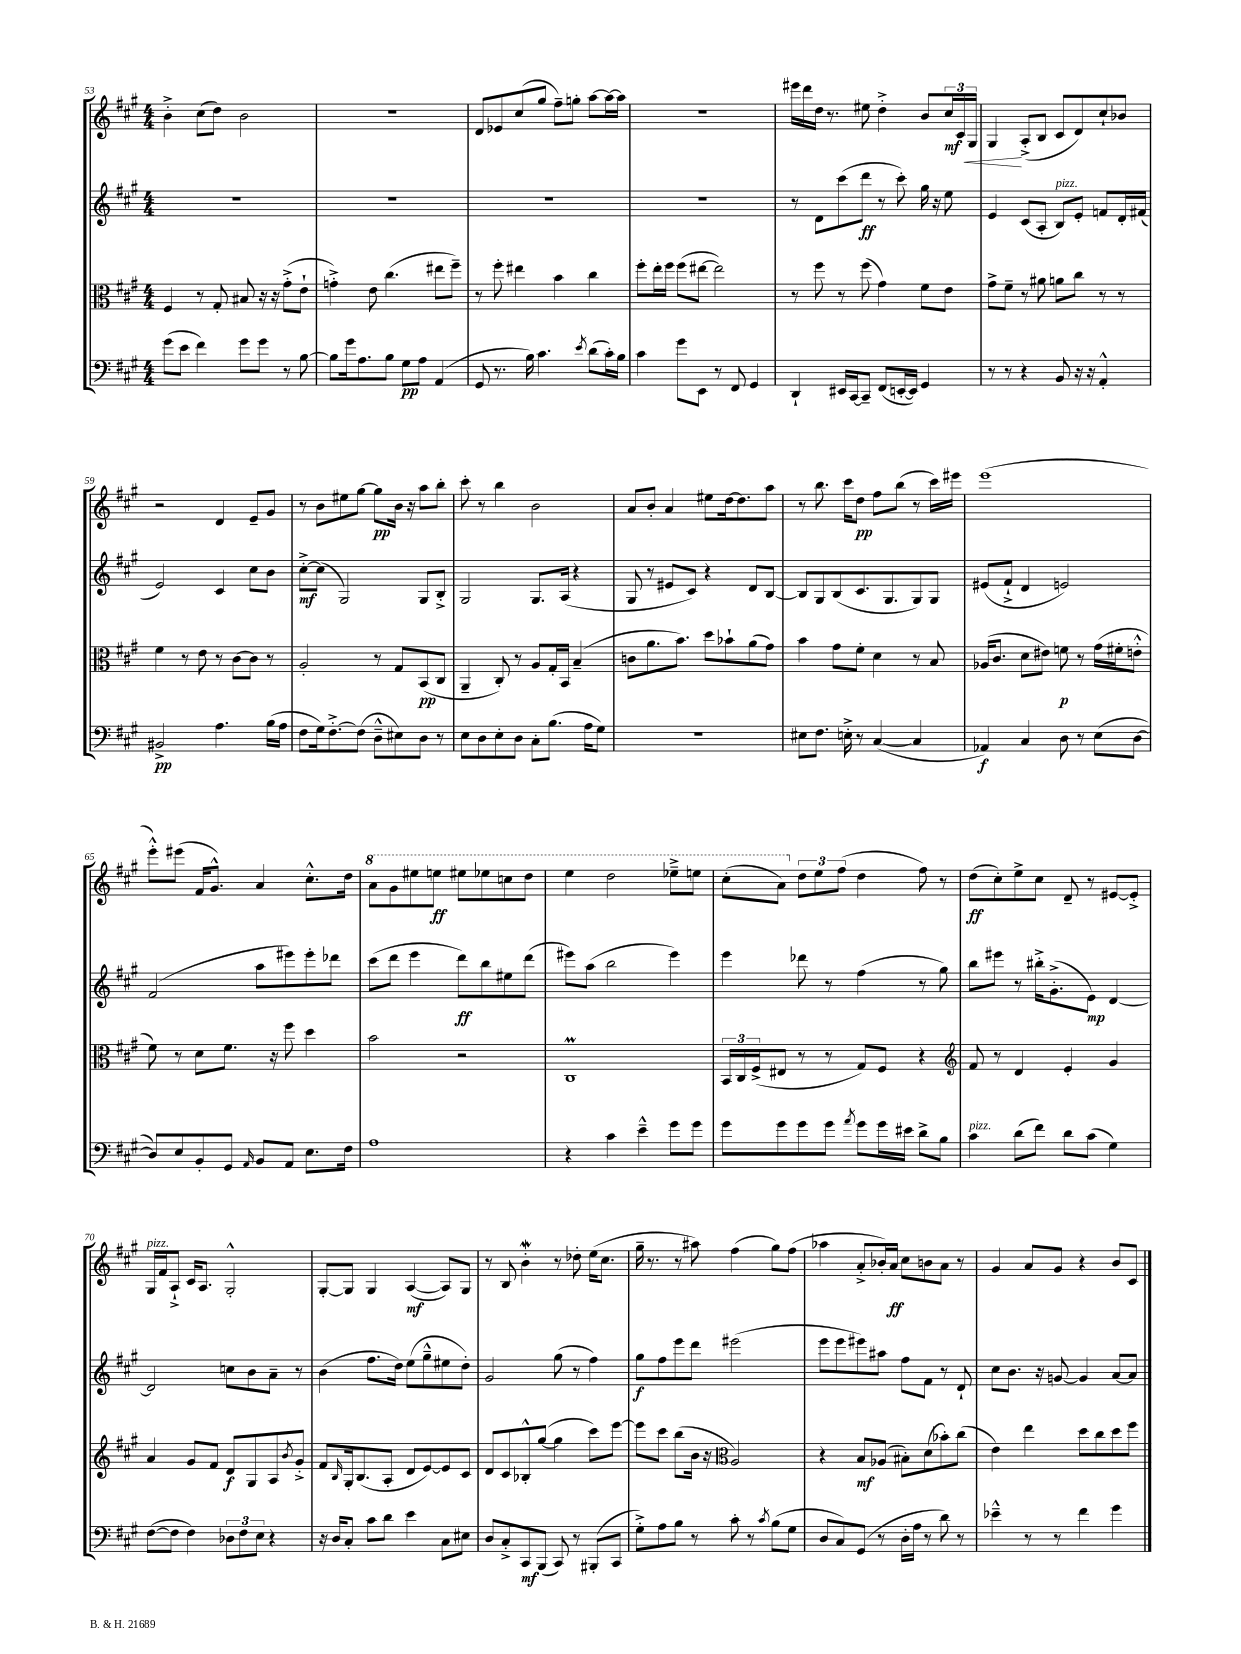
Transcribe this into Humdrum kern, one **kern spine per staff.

**kern	**kern	**kern	**kern
*staff4	*staff3	*staff2	*staff1
*clefF4	*clefC3	*clefG2	*clefG2
*k[f#c#g#]	*k[f#c#g#]	*k[f#c#g#]	*k[f#c#g#]
*M4/4	*M4/4	*M4/4	*M4/4
(8g#	4F#	1r	4b'^
8e	.	.	.
4f#)	8r	.	(8cc#
.	8G#'	.	8dd)
8g#	8B#	.	2b
8g#	16r	.	.
.	16r	.	.
8r	(8g#'^	.	.
[8B	8e`	.	.
=	=	=	=
8B]	4g'^)	1r	1r
16g#	.	.	.
8.A	.	.	.
.	8e	.	.
8B	(4.cc#	.	.
8G#	.	.	.
8A	.	.	.
(4AA	8ee#	.	.
.	8ff#~)	.	.
=	=	=	=
8GG#	8r	1r	8d
8.r	8ff#'	.	8e-
.	4ee#	.	(8cc#
16B)	.	.	.
4.c#	.	.	8gg#
.	4b	.	8ff#~)
.	.	.	8gg'
8qe	.	.	.
(8d	4cc#	.	[8aa
16c#')	.	.	16aa_
16B	.	.	16aa]
=	=	=	=
4c#	8ff#'	1r	1r
.	16ee'	.	.
.	16ff#	.	.
8g#	(8ff#	.	.
8EE	[8ee#	.	.
8r	2ee#])	.	.
8FF#	.	.	.
4GG#	.	.	.
=	=	=	=
4DD`	8r	8r	16eee#
.	.	.	16ddd
.	8ff#	8d	16dd
.	.	.	8.r
16EE#	8r	(8ccc#	.
[16CC#	.	.	.
8CC#~]	(8ff#	8ddd	8ee#
(8FF#	4g#)	8r	4dd'^
[16EE'	.	8ccc#')	.
16EE])	.	.	.
4GG#	8f#	16gg#	8b
.	.	16r	.
.	8e	8ee	24cc#
.	.	.	24c#
.	.	.	24G#
=	=	=	=
8r	8g#^	4e	4G#
8r	8f#~	.	.
4r	8r	(8c#	(8A'^
.	8a#	8A'	8B
8BB	8a	8B)	8c#
16r	8cc#	8e'	8d)
16r	.	.	.
4AA'^^	8r	8f	8cc#`
.	8r	16d'	8b-
.	.	(16f#	.
=	=	=	=
2BB#^	4f#	2e)	2r
.	8r	.	.
.	8e	.	.
4.A	8r	4c#	4d
.	[8c#	.	.
.	8c#]	8cc#	8e~
(16B	8r	8b	8g#
16A	.	.	.
=	=	=	=
8F#	2A'	[8cc#'^	8r
16G#)	.	(8cc#]	8b
[8.F#'^	.	.	.
.	.	2G#)	8ee#
(8F#]	.	.	[8gg#
8D~^^	8r	.	8gg#]
8E#)	8G#	.	16b
.	.	.	16r
8D	(8BB	8G#	8aa
8r	8C#	8B'^	8bb'
=	=	=	=
8E	4AA~	2G#	8ccc#'
8D	.	.	8r
8E'	8C#')	.	4bb
8D	8r	.	.
8C#'	8A	8.G#	2b
(8.B	16G#'	.	.
.	16BB	(16A	.
.	(4B~	4r	.
16A	.	.	.
8G#)	.	.	.
=	=	=	=
1r	8c	8G#	8a
.	8.a	8r	8b'
.	.	8e#	4a
.	8.b)	.	.
.	.	8c#)	.
.	8dd	4r	8ee#
.	8b-`	.	[16dd
.	.	.	8.dd]
.	(8a	8d	.
.	8g#)	[8B	8aa
=	=	=	=
8E#	4b	8B]	8r
8.F#	.	8G#	8.bb
.	8g#	(8B	.
16E'^	.	.	16ccc#
8r	8f#'	8.c#	8dd
([4C#	4d	.	8ff#
.	.	8.G#	.
.	.	.	(8bb
4C#]	8r	8G#)	8r
.	8B	8G#	16ccc#)
.	.	.	16eee#
=	=	=	=
4AA-)	(16A-	(8e#	(1eee
.	8.c#	.	.
.	.	8f#`^	.
4C#	8d	4d	.
.	8e#)	.	.
8D	8f	2e)	.
8r	8r	.	.
(8E	(16g#	.	.
.	16f#'	.	.
[8D	8e'^^	.	.
=	=	=	=
8D])	8f#)	(2f#	8eee'^^)
8E	8r	.	(8eee#
8BB'	8d	.	16f#
.	.	.	8.g#^^)
8GG#	8.f#	.	.
16qqAA	.	.	.
8BB	.	8aa	4a
.	16r	.	.
8AA	8ff#	8eee#)	.
8.E	4dd	8eee#'	8.cc#'^^
.	.	8ddd-	.
16F#	.	.	16dd
=	=	=	=
1A	2b	(8ccc#	8aa
.	.	8ddd	8gg#
.	.	4eee	8eee#
.	.	.	8eee
.	2r	8ddd)	8eee#
.	.	8bb	8eee-
.	.	8ee#	8ccc
.	.	(8ddd	8ddd
=	=	=	=
4r	1C#	8eee#)	4eee
.	.	(8aa	.
4c#	.	2bb	2ddd
4e~^^	.	.	.
8g#	.	4eee#)	8eee-~^
8g#	.	.	8eee
=	=	=	=
8g#	24BB	4eee	(8ccc#'
.	24C#	.	.
.	(24F#^	.	.
8g#	8E#	.	8aa)
8g#	8r	8ddd-	12dd
.	.	.	12ee
8g#	8r	8r	.
.	.	.	(12ff#
8qa	.	.	.
8g#	8G#)	(4ff#	4dd
16g#	8F#	.	.
16e#	.	.	.
8d^	4r	8r	8ff#)
8B	.	8gg#)	8r
=	=	=	=
*	*clefG2	*	*
4c#	8f#	8bb	(8dd
.	8r	8eee#	8cc#')
(8d	4d	8r	8ee^
8f#)	.	16bb#'^	8cc#
.	.	(8.g#'^	.
8d	4e'	.	8d~
(8c#	.	8e)	8r
4G#)	4g#	[4d	[8e#
.	.	.	8e#'^]
=	=	=	=
([8F#	4a	2d]	16G#
.	.	.	16f#
8F#]	.	.	8A`^
4F#)	8g#	.	16c#
.	.	.	8.A
.	8f#	.	.
12D-	8d	8cc	2G#'^^
12F#	.	.	.
.	8G#	8b	.
12E	.	.	.
4r	8A	8a~	.
.	8qb	.	.
.	8g#'^	8r	.
=	=	=	=
16r	8f#	(4b	[8G#'
16D	.	.	.
.	16qqB	.	.
8C#'	16G#'	.	8G#]
.	(8.B	.	.
8c#	.	8.ff#	4G#
8d	8A'	.	.
.	.	16dd)	.
4e	8d	(8ee	([4A
.	[8e)	8gg#~^^	.
8C#	8e]	8ee#	8A])
8E#	8c#	8dd')	8G#
=	=	=	=
8D	8d	2g#	8r
8C#'^	8c#	.	8B
8CC#	8B-'^^	.	4b'
(8BBB	([8gg#	.	.
8CC#)	4gg#]	(8gg#	8r
8r	.	8r	8dd-'
(8BBB#'	8ccc#)	4ff#)	(16ee
.	.	.	8.cc#
8CC#	[8eee	.	.
=	=	=	=
8G#'^)	8eee]	8gg#	16gg#~
.	.	.	8.r
8A	8ccc#	8ff#	.
8B	(8bb	8eee	8r
8r	16b	8ddd	8aa#)
.	16r	.	.
*	*clefC3	*	*
8c#'	2A)	(2eee#	(4ff#
8r	.	.	.
8qc#	.	.	.
(8B	.	.	8gg#)
8G#	.	.	(8ff#
=	=	=	=
8D	4r	8eee	4aa-
8C#)	.	8eee	.
(8GG#	8B	8eee#)	8a'^
8r	(8A-	8aa#	16b-')
.	.	.	16a
16D'	8B#')	8ff#	8cc#
16A	.	.	.
8r	(8d	8f#	8b
8d)	8b-')	8r	8a
8r	(8cc#	8d`	8r
=	=	=	=
4e-~^^	4e)	8cc#	4g#
.	.	8.b	.
8r	4ee	.	8a
.	.	16r	.
8r	.	[8g	8g#
4f#	8dd	4g]	4r
.	8cc#	.	.
4g#	8dd	[8a	8b
.	8ff#	8a]	8c#
==	==	==	==
*-	*-	*-	*-
